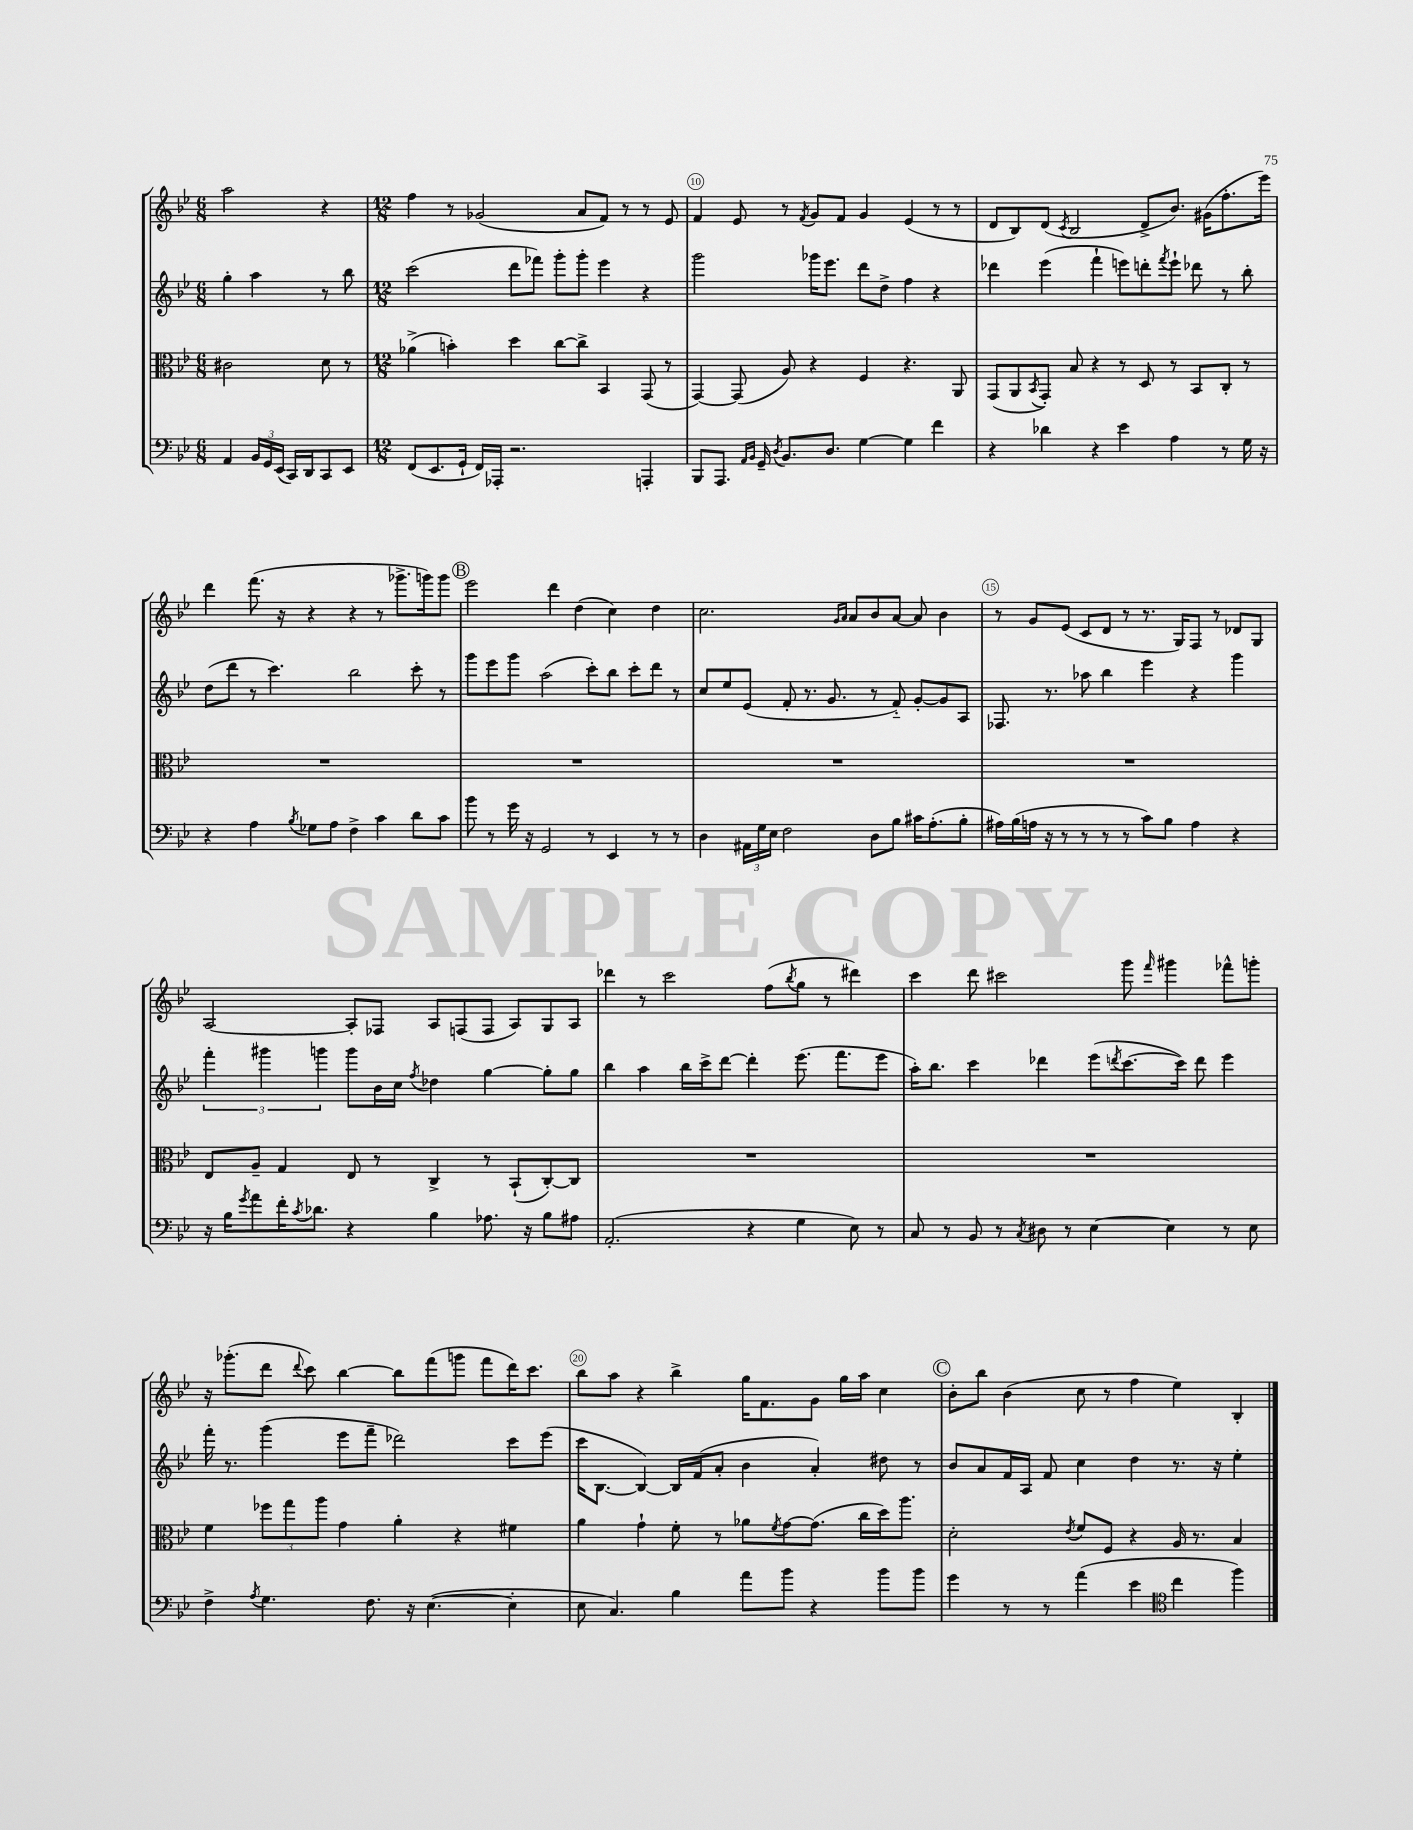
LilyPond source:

<<
\new StaffGroup <<
\new Staff = "s0" {
    \clef treble \key bes \major \numericTimeSignature \time 6/8
    a''2 r4 |
    \numericTimeSignature \time 12/8 f''4 r8 ges'2( a'8 f'8) r8 r8 ees'8 |
    f'4 ees'8 r8 \acciaccatura { f'8 } g'8 f'8 g'4 ees'4( r8 r8 |
    d'8 bes8) d'8( \acciaccatura { c'8 } bes2 d'8-> bes'8.) gis'16( f''8.-. ees'''16) |
    d'''4 f'''8.( r16 r4 r4 r8 ges'''8.-> g'''16) g'''8 |
    \mark \markup { \circle "B" } ees'''2 d'''4 d''4( c''4) d''4 |
    c''2. \grace { g'16 a'16 } a'8 bes'8 a'8~ a'8 bes'4 |
    r8 g'8 ees'8( c'8 d'8 r8 r8. g16) f8 r8 des'8 g8 |
    a2~ a8-. fes8 a8 f8( f8 a8) g8 a8 |
    des'''4 r8 c'''2 f''8( \acciaccatura { bes''8 } g''8 r8 dis'''4) |
    c'''4 d'''8 cis'''2 g'''8 \grace { f'''16 } gis'''4 fes'''8-^ g'''8-. |
    r16 ges'''8.-.( d'''8 \appoggiatura { d'''8 } c'''8) bes''4~ bes''8 f'''8( g'''8 f'''8 d'''16) c'''8. |
    bes''8 a''8 r4 bes''4-> g''16 f'8. g'8 g''16 a''16 c''4 |
    \mark \markup { \circle "C" } bes'8-. bes''8 bes'4( c''8 r8 f''4 ees''4) bes4-. \bar "|." |
}
\new Staff = "s1" {
    \clef treble \key bes \major \numericTimeSignature \time 6/8
    g''4-. a''4 r8 bes''8 |
    \numericTimeSignature \time 12/8 c'''2( d'''8 fes'''8) g'''8-. g'''8-. ees'''4 r4 |
    g'''2 ges'''16 ees'''8. d'''8 d''8-> f''4 r4 |
    des'''4 ees'''4( f'''4-! e'''8) d'''8-. \acciaccatura { f'''8 } e'''8-! des'''8 r8 bes''8-. |
    d''8( d'''8 r8 c'''4.) bes''2 c'''8-. r8 |
    \mark \markup { \circle "B" } g'''8 ees'''8 g'''8 a''2( c'''8-.) bes''8 c'''8-. d'''8 r8 |
    c''8 ees''8 ees'8( f'8-. r8. g'8. r8 f'8-_) g'8~-. g'8 a8 |
    fes8. r8. aes''8 bes''4 ees'''4 r4 g'''4 |
    \tuplet 3/2 { f'''4-. gis'''4 g'''4 } g'''8 bes'16 c''16 \acciaccatura { f''8 } des''4 g''4~ g''8-. g''8 |
    bes''4 a''4 bes''16 c'''16-> d'''8~ d'''4-. ees'''8.( f'''8. ees'''8 |
    a''16-.) bes''8. c'''4 des'''4 ees'''8( \acciaccatura { d'''8 } c'''8.~ c'''16) d'''8 ees'''4 |
    f'''16-. r8. g'''4( ees'''8 f'''8-- des'''2) c'''8 ees'''8( |
    c'''16 bes8.~ bes4~) bes16 f'16( a'8-. bes'4 a'4-.) dis''8 r8 |
    \mark \markup { \circle "C" } bes'8 a'8 f'16 a16 f'8 c''4 d''4 r8. r16 ees''4-. \bar "|." |
}
\new Staff = "s2" {
    \clef alto \key bes \major \numericTimeSignature \time 6/8
    cis'2 d'8 r8 |
    \numericTimeSignature \time 12/8 aes'4->( b'4-.) d''4 c''8~ c''8-> bes,4 g,8( r8 |
    g,4~) g,8( a8) r4 f4 r4. a,8 |
    g,8( a,8 \acciaccatura { bes,8 } g,8-.) bes8 r4 r8 d8 r8 bes,8 c8-. r8 |
    R1. |
    \mark \markup { \circle "B" } R1. |
    R1. |
    R1. |
    ees8 a8-- g4 ees8 r8 c4-> r8 bes,8-!( c8~-.) c8 |
    R1. |
    R1. |
    f'4 \tuplet 3/2 { fes''8 g''8 a''8 } g'4 a'4-. r4 fis'4 |
    a'4 g'4-! f'8-. r8 aes'8 \acciaccatura { f'8 } g'8~ g'8.( c''16 d''16) a''8. |
    \mark \markup { \circle "C" } d'2-. \acciaccatura { ees'8 } f'8 f8 r4 a16 r8. bes4 \bar "|." |
}
\new Staff = "s3" {
    \clef bass \key bes \major \numericTimeSignature \time 6/8
    a,4 \tuplet 3/2 { bes,16 g,16 ees,16( } c,16) d,16 c,8 ees,8 |
    \numericTimeSignature \time 12/8 f,8( ees,8. g,16-! f,16) aes,,16-. r2. a,,4-. |
    bes,,8 a,,8. \grace { a,16 bes,16 } g,16-- \acciaccatura { d8 } bes,8. d8. g4~ g4 f'4 |
    r4 des'4 r4 ees'4 a4 r8 g16 r16 |
    r4 a4 \acciaccatura { bes8 } ges8 a8 f4-> c'4 d'8 c'8 |
    \mark \markup { \circle "B" } bes'8 r8 g'16 r16 g,2 r8 ees,4 r8 r8 |
    d4 \tuplet 3/2 { ais,16 g16 ees16 } f2 d8 bes8 cis'16 a8.-.( bes8-. |
    ais16) bes16( a16 r16 r8 r8 r8 r8 c'8) bes8 a4 r4 |
    r16 bes16 \acciaccatura { g'8 } a'8 f'16-. \acciaccatura { c'8 } des'8. r4 bes4 aes8. r16 bes8 ais8 |
    a,2.-.( r4 g4 ees8) r8 |
    c8 r8 bes,8 r8 \acciaccatura { c8 } dis8 r8 ees4~ ees4 r8 ees8 |
    f4-> \acciaccatura { a8 } g4. f8. r16 ees4.~( ees4-. |
    ees8 c4.) bes4 a'8 bes'8 r4 bes'8 bes'8 |
    \mark \markup { \circle "C" } g'4 r8 r8 a'4( ees'4 \clef tenor c''4 f''4) \bar "|." |
}
>>
>>
\layout { \context { \Score currentBarNumber = #8 \override BarNumber.break-visibility = ##(#f #t #t) barNumberVisibility = #(every-nth-bar-number-visible 5) \override BarNumber.stencil = #(make-stencil-circler 0.1 0.3 ly:text-interface::print) } }
